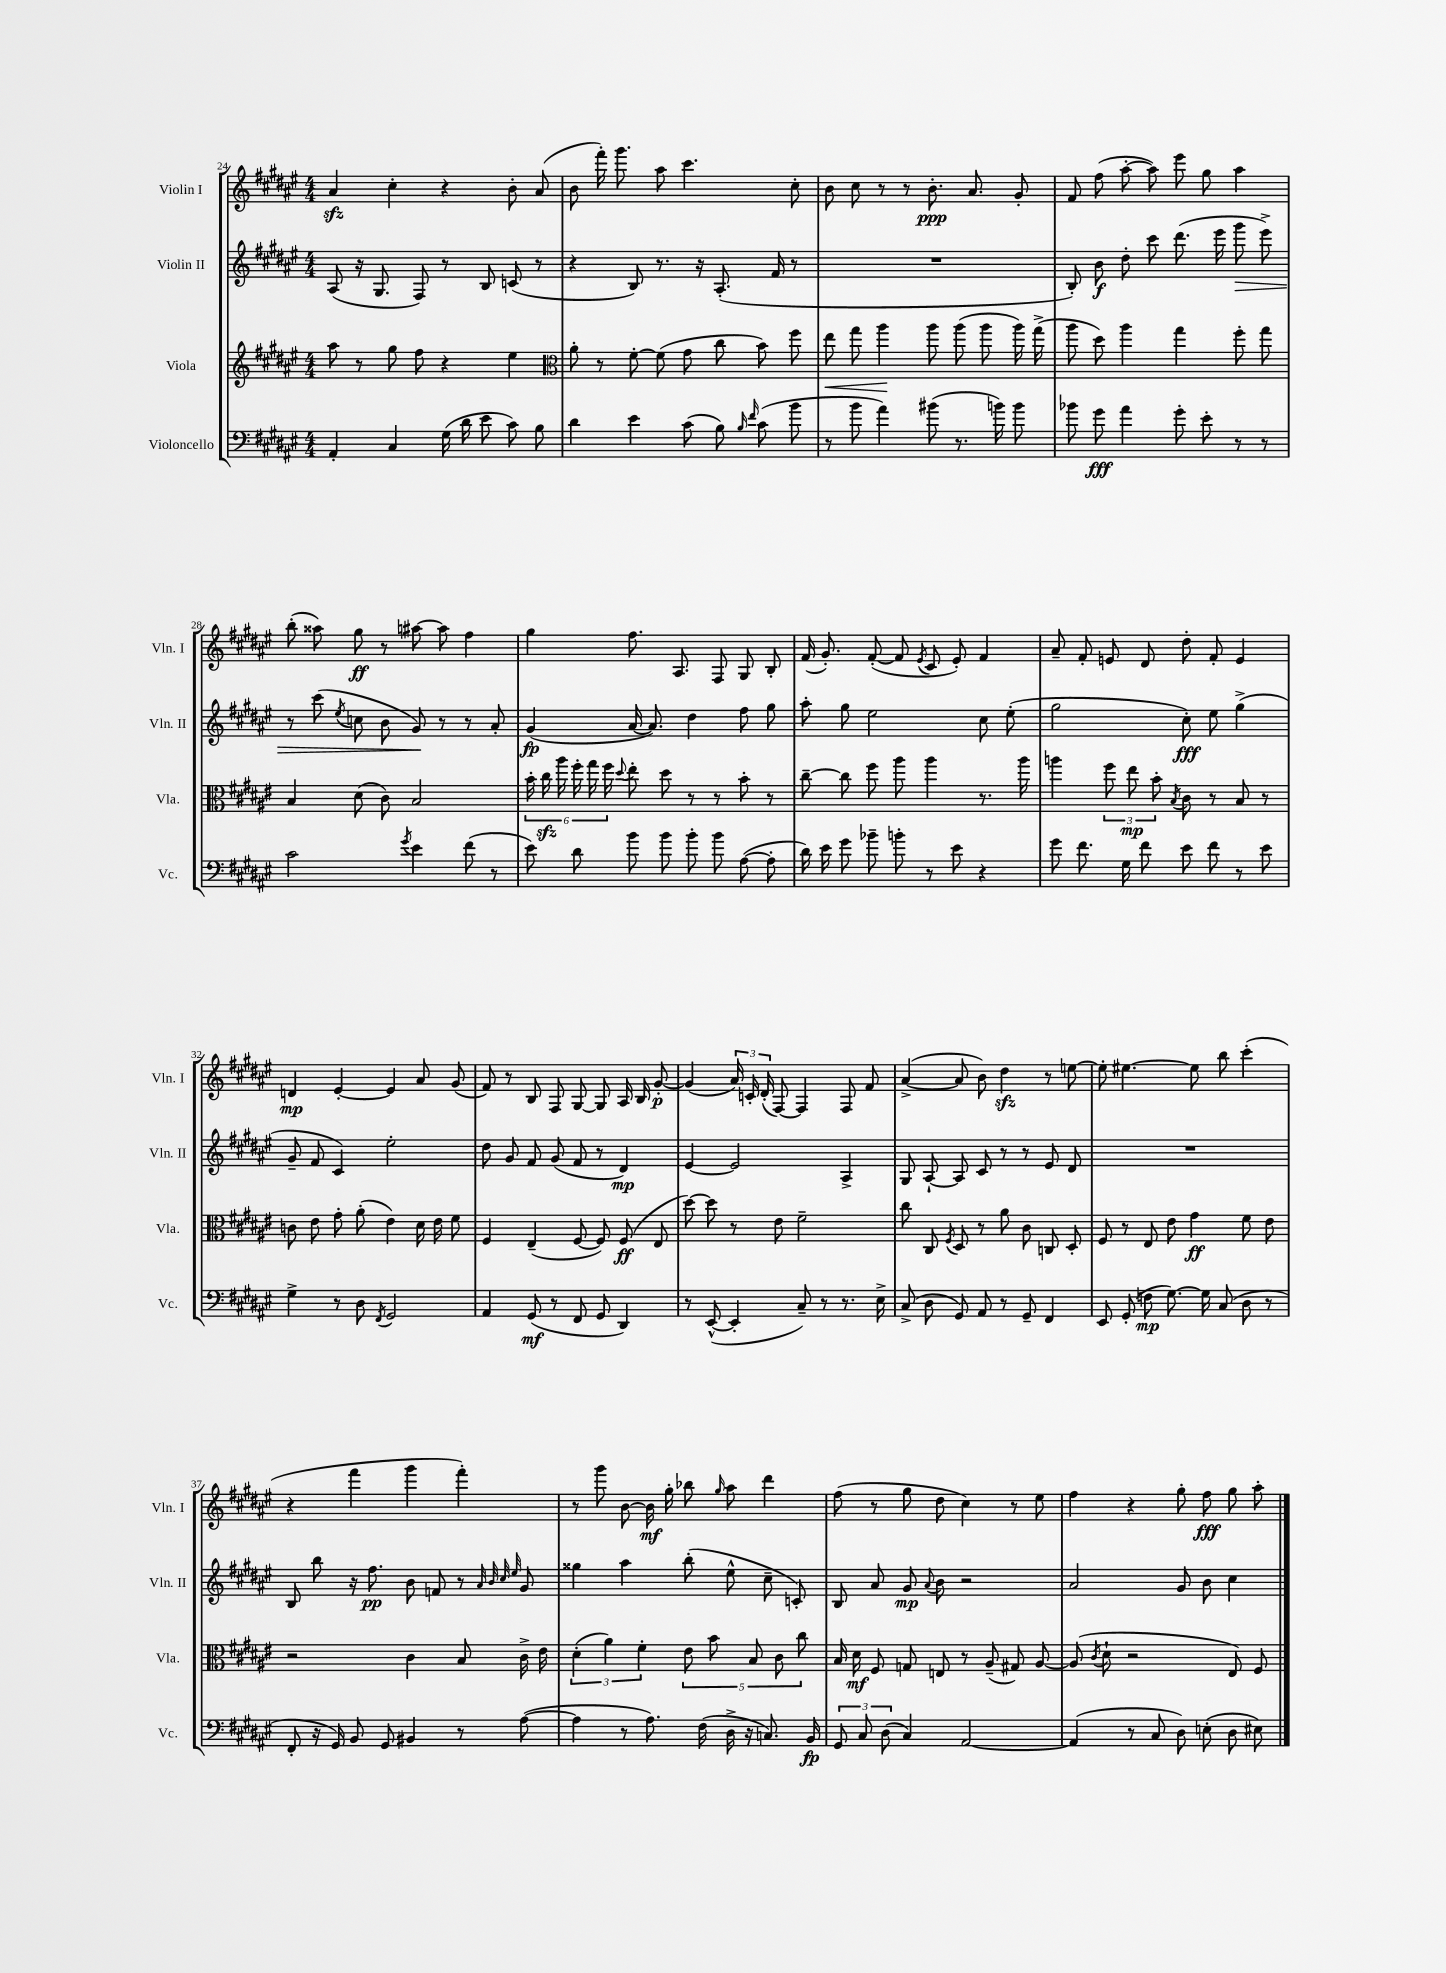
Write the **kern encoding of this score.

**kern	**kern	**kern	**kern
*staff4	*staff3	*staff2	*staff1
*clefF4	*clefG2	*clefG2	*clefG2
*k[f#c#g#d#a#e#]	*k[f#c#g#d#a#e#]	*k[f#c#g#d#a#e#]	*k[f#c#g#d#a#e#]
*M4/4	*M4/4	*M4/4	*M4/4
4AA#'	8aa#	(8A#	4a#
.	8r	16r	.
.	.	8.G#	.
4C#	8gg#	.	4cc#'
.	8ff#	8F#)	.
(16G#	4r	8r	4r
16d#	.	.	.
8e#	.	8B	.
8c#)	4ee#	(8c	8b'
8B	.	8r	(8a#
=	=	=	=
*	*clefC3	*	*
4d#	8a#'	4r	8b
.	8r	.	16fff#')
.	.	.	8.ggg#
4e#	[8f#'	8B)	.
.	(8f#]	8.r	8aa#
(8c#	8g#	.	4.ccc#
.	.	16r	.
8B)	8cc#	(8.A#'	.
16qqB	.	.	.
16qqf#	.	.	.
(8c#	8b)	.	.
.	.	16f#	.
8b	8ff#	8r	8cc#'
=	=	=	=
8r	8ee#	1r	8b
8b	8gg#	.	8cc#
4a#)	4aa#	.	8r
.	.	.	8r
(8b#	8aa#	.	8.b'
8.r	(8aa#	.	.
.	.	.	8.a#
.	8aa#	.	.
16b)	.	.	.
8b	16aa#)	.	8g#'
.	(16gg#^	.	.
=	=	=	=
8b-	8aa#	8B')	8f#
8g#	8dd#)	8b	(8ff#
4a#	4aa#	8dd#'	[8aa#'
.	.	8ccc#	8aa#])
8g#'	4gg#	(8.ddd#	8eee#
8e#'	.	.	8gg#
.	.	16eee#	.
8r	8ff#'	8ggg#	4aa#
8r	8gg#	8eee#^)	.
=	=	=	=
2c#	4B	8r	(8bb'
.	.	(8ccc#	8aa##)
.	.	8qee#	.
.	(8d#	8cc	8gg#
.	8c#)	8b	8r
8qg#	.	.	.
4e#	2B	8g#)	[8aa#
.	.	8r	8aa#]
(8f#	.	8r	4ff#
8r	.	8a#'	.
=	=	=	=
8e#)	24b'	(4g#	4gg#
.	24cc#	.	.
.	24aa#	.	.
8d#	24ff#'	.	.
.	24gg#	.	.
.	24ff#	.	.
.	8qqdd#	.	.
8b	8ee#'	[16a#	8.ff#
.	.	8.a#])	.
8b	8dd#	.	.
.	.	.	8.A#
8b'	8r	4dd#	.
8b	8r	.	8F#
([8A#	8b'	8ff#	8G#
8A#']	8r	8gg#	8B'
=	=	=	=
16d#)	[8cc#~	8aa#'	(16f#
16e#	.	.	8.g#')
8g#	8cc#]	8gg#	.
8b-~	8ff#	2ee#	([8f#'
8b'	8aa#	.	8f#]
.	.	.	8qe#
8r	4aa#	.	8c#
8e#	.	.	8e#')
4r	8.r	8cc#	4f#
.	.	(8ee#'	.
.	16aa#	.	.
=	=	=	=
8g#	4aa	2gg#	8a#~
8.f#	.	.	8f#'
.	12ff#	.	8e
16G#	.	.	.
.	12ee#	.	.
8f#	.	.	8d#
.	12b'	.	.
.	8qB	.	.
8e#	8c#	8cc#')	8dd#'
8f#	8r	8ee#	8f#'
8r	8B	(4gg#^	4e
8e#	8r	.	.
=	=	=	=
4G#^	8c	8g#~	4d
.	8e#	8f#	.
8r	8g#'	4c#)	[4e#'
8D#	(8a#'	.	.
8qFF#	.	.	.
2GG#	4e#)	2ee#'	4e#]
.	16d#	.	8a#
.	16e#	.	.
.	8f#	.	(8g#
=	=	=	=
4AA#	4F#	8dd#	8f#)
.	.	8g#	8r
(8GG#	(4E#~	8f#	8B
8r	.	(8g#	8F#
8FF#	[8F#	8f#	[8G#
8GG#	8F#])	8r	8G#]
4DD#)	(8F#	4d#)	16A#
.	.	.	16B
.	8E#	.	[8g#'
=	=	=	=
8r	[8dd#)	[4e#	(4g#]
([8EE#^^	8dd#]	.	.
4EE#']	8r	2e#]	24a#)
.	.	.	24c'
.	.	.	(24d#'
.	8e#	.	[8F#)
8C#~)	2f#~	.	4F#]
8r	.	.	.
8.r	.	4A#^	8F#
.	.	.	8f#
16E#^	.	.	.
=	=	=	=
(8C#^	8cc#	8G#	([4a#^
8D#	8C#	[8A#`	.
.	8qF#	.	.
8GG#)	8D#	8A#]	8a#]
8AA#	8r	8c#	8b)
8r	8a#	8r	4dd#
8GG#~	8c#	8r	.
4FF#	8C	8e#	8r
.	8D#'	8d#	[8ee
=	=	=	=
8EE#	8F#	1r	8ee']
(8GG#'	8r	.	[4.ee#
8F	8E#	.	.
[8.G#)	8e#	.	.
.	4g#	.	8ee#]
16G#]	.	.	.
(8C#	.	.	8bb
8D#	8f#	.	(4ccc#'
8r	8e#	.	.
=	=	=	=
8FF#'	2r	8B	4r
16r	.	8bb	.
16GG#)	.	.	.
8BB	.	16r	4fff#
.	.	8.ff#	.
8GG#	.	.	.
4BB#	4c#	8b	4ggg#
.	.	8f	.
8r	8B	8r	4fff#')
.	.	32qqa#	.
.	.	32qqb	.
.	.	32qqcc#	.
.	.	32qqee#	.
([8A#	16c#^	8g#	.
.	16e#	.	.
=	=	=	=
4A#]	(6d#'	4gg##	8r
.	.	.	8ggg#
.	6a#)	.	.
8r	.	4aa#	[8b
.	6f#'	.	.
8.A#)	.	.	16b]
.	.	.	16gg#'
.	10e#	(8bb'	8bb-
(16F#	.	.	.
.	10b	.	.
.	.	.	16qqgg#
16D#^	.	8ee#^^	8aa#
16r	.	.	.
.	10B	.	.
8.C)	.	8cc#~	4ddd#
.	10c#	.	.
.	.	8c')	.
.	10cc#	.	.
16BB	.	.	.
=	=	=	=
12GG#	16B	8B	(8ff#
.	16d#	.	.
12C#	.	.	.
.	8F#	8a#	8r
(12D#	.	.	.
4C#)	8G	8g#	8gg#
.	.	8qqa#	.
.	8E	8b	8dd#
[2AA#	8r	2r	4cc#)
.	(8A#~	.	.
.	8G#)	.	8r
.	[8A#	.	8ee#
=	=	=	=
(4AA#]	(8A#]	2a#	4ff#
.	8qc#	.	.
.	8d#`	.	.
8r	2r	.	4r
8C#	.	.	.
8D#)	.	8g#	8gg#'
(8E'	.	8b	8ff#
8D#	8E#)	4cc#	8gg#
8E#)	8F#	.	8aa#'
==	==	==	==
*-	*-	*-	*-
